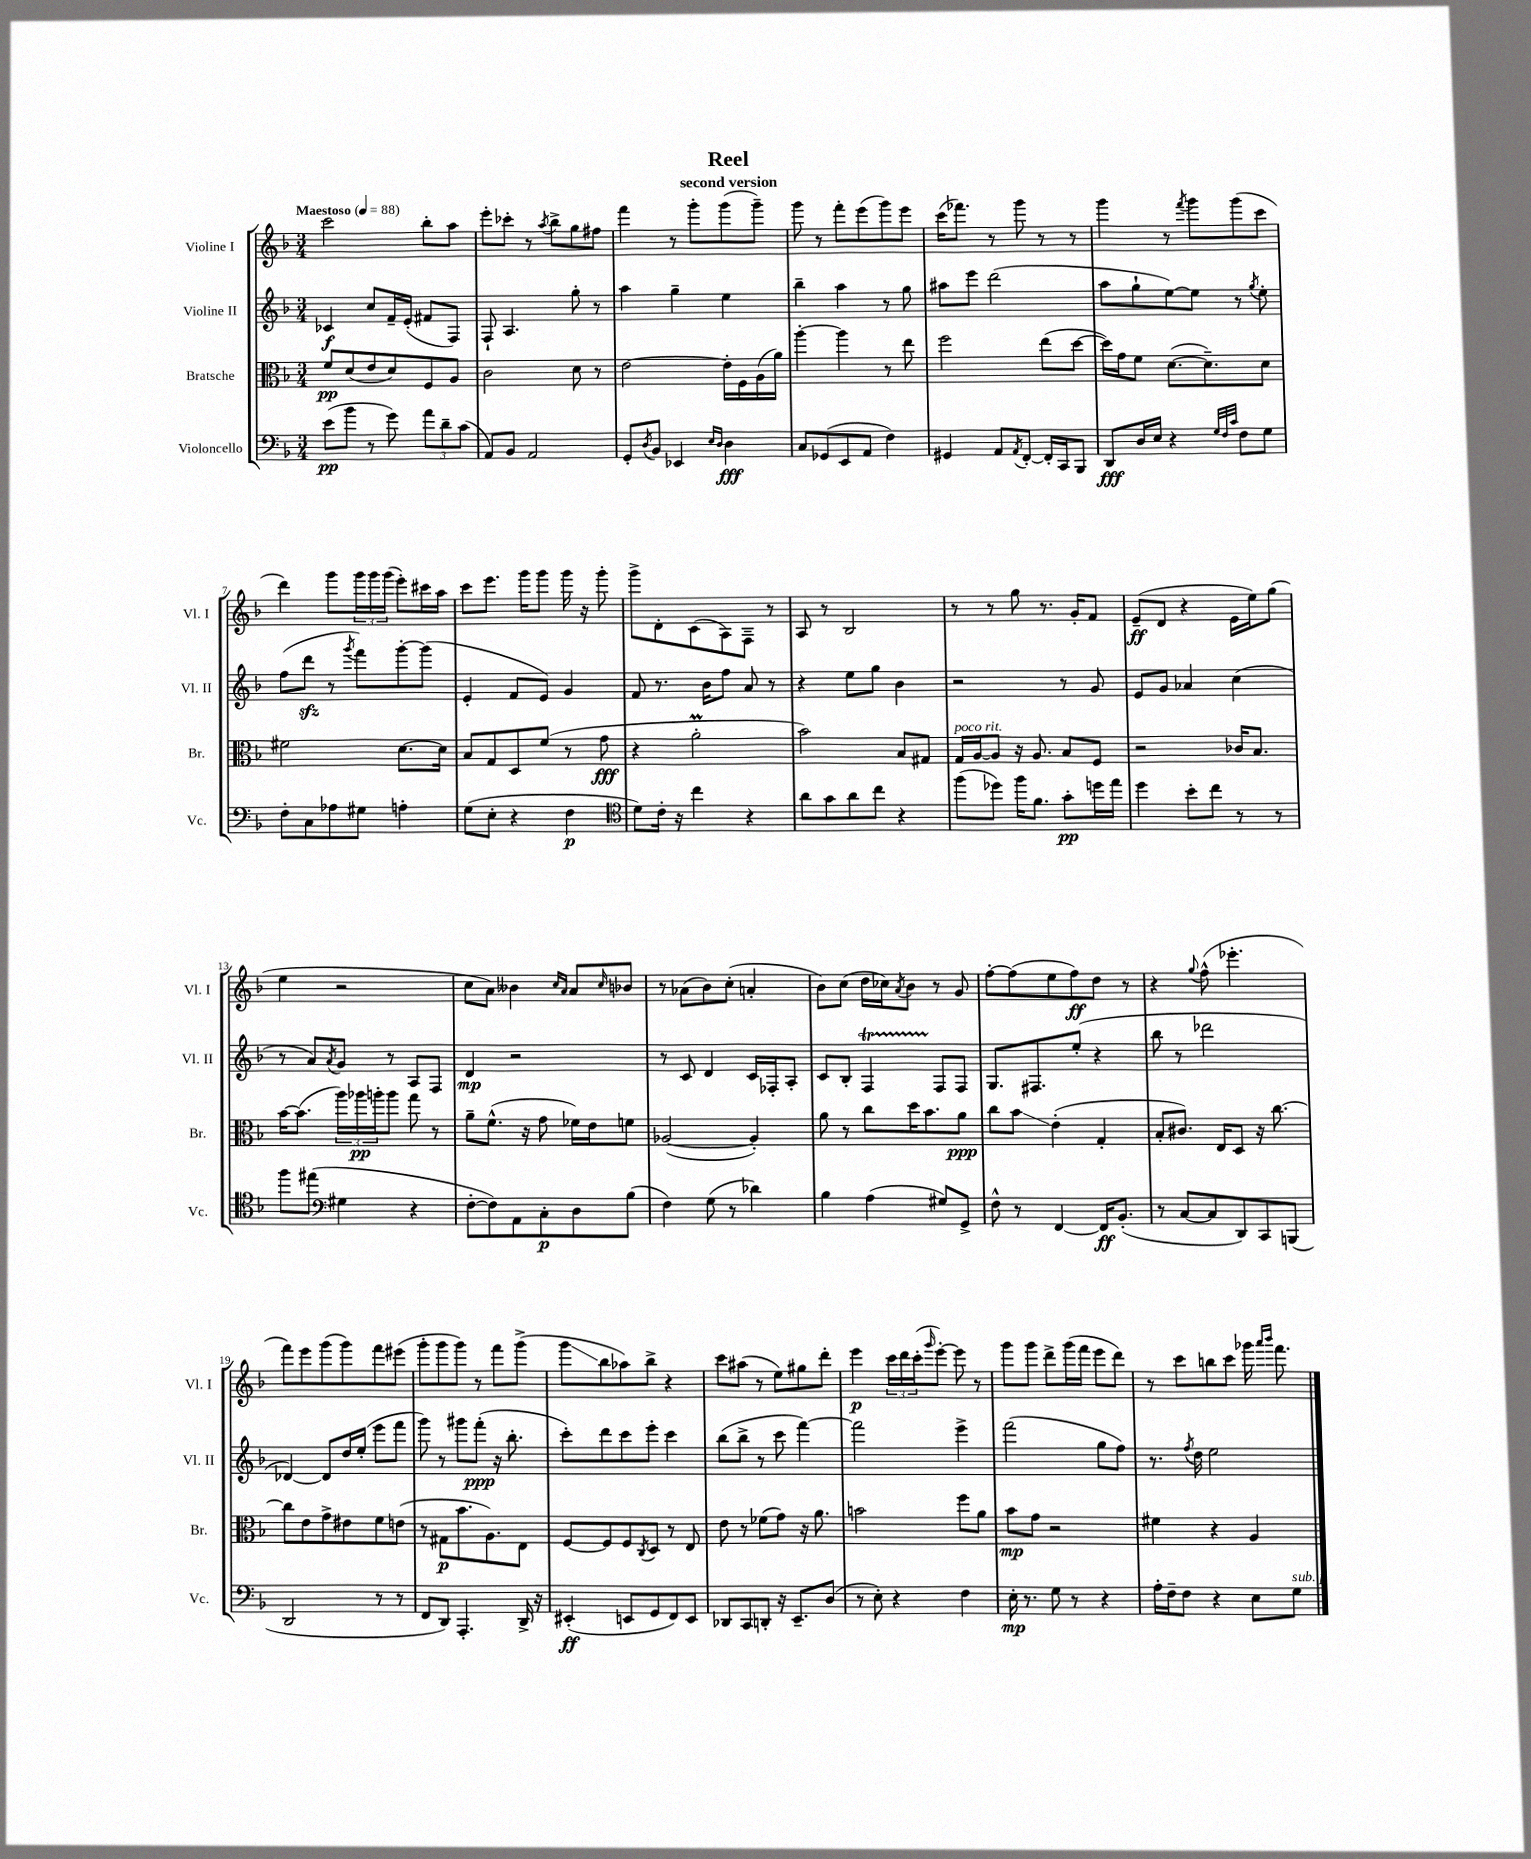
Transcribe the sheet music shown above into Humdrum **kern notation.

**kern	**kern	**kern	**kern
*staff4	*staff3	*staff2	*staff1
*clefF4	*clefC3	*clefG2	*clefG2
*k[b-]	*k[b-]	*k[b-]	*k[b-]
*M3/4	*M3/4	*M3/4	*M3/4
*MM88	*MM88	*MM88	*MM88
(8e	8f	4c-	2ccc
8b-	(8d	.	.
8r	8e	8cc	.
8g)	8d)	16f~	.
.	.	(16e'	.
12a	8F	8f#	8bb-'
12d~	.	.	.
.	8A	8F)	8aa
(12c	.	.	.
=	=	=	=
8AA)	2c	8F`	8eee'
8BB-	.	4.A	8ccc-'
2AA	.	.	8r
.	.	.	8qaa
.	.	.	8bb-^
.	8d	8gg'	8gg
.	8r	8r	8ff#
=	=	=	=
8GG'	[2e	4aa	4fff
8qD	.	.	.
8BB-	.	.	.
4EE-	.	4gg~	8r
.	.	.	8ggg'
16qqE	.	.	.
16qqD	.	.	.
4D	16e']	4ee	(8ggg
.	16F	.	.
.	(16A	.	8ggg~)
.	16a)	.	.
=	=	=	=
8C	[4aa'	4bb-~	8ggg
(8GG-	.	.	8r
8EE	4aa]	4aa	8fff'
8AA	.	.	(8eee
4F)	8r	8r	8ggg)
.	8ee	8gg	8eee
=	=	=	=
4GG#	2ff	8aa#	(16ccc
.	.	.	8.fff-)
.	.	8eee	.
8AA	.	(2ddd	8r
8qAA	.	.	.
[8FF'	.	.	8ggg
16FF']	(8ee	.	8r
16CC	.	.	.
8BBB-	[8dd	.	8r
=	=	=	=
8DD	16dd])	8aa	4ggg
.	16g	.	.
16D	8f	8gg`	.
16E	.	.	.
4r	([8.d	[8ee)	8r
.	.	.	8qfff
.	.	8ee]	8ggg
.	8.d~])	.	.
32qqG	.	.	.
32qqF	.	.	.
32qqc	.	.	.
8F	.	8r	(8ggg
.	.	8qgg	.
8G	8d	8ee'	8ccc
=	=	=	=
8F'	2f#	(8ff	4ddd)
8C	.	8ddd	.
8A-	.	8r	8ggg
.	.	8qggg	.
8G#	.	8fff)	24ggg
.	.	.	24ggg
.	.	.	(24ggg
4A'	[8.d	[8ggg'	8eee')
.	.	(8ggg]	16ccc#
.	16d]	.	16aa
=	=	=	=
(8G	8B-	4e'	8ccc
8E'	8G	.	8.eee
4r	8D	8f	.
.	.	.	16ggg
.	(8f	8e)	8ggg
4F	8r	4g	16ggg
.	.	.	16r
.	8g	.	8ggg'
=	=	=	=
*clefC4	*	*	*
8d)	4r	8f	8ggg^
16c'	.	8.r	8d'
16r	.	.	.
4cc	2a'	.	(8c
.	.	16b-	.
.	.	8ff	8A)
4r	.	8a	8F~
.	.	8r	8r
=	=	=	=
8a	2b-)	4r	8A
8g	.	.	8r
8a	.	8ee	2B-
8cc	.	8gg	.
4r	8B-	4b-	.
.	8G#	.	.
=	=	=	=
(8ff	16G	2r	8r
.	[16A	.	.
8dd-)	8A]	.	8r
16ff	16r	.	8gg
8.f	8.A	.	.
.	.	.	8.r
8g'	8B-	8r	.
.	.	.	16g'
16dd	8F	8g	8f
16ee	.	.	.
=	=	=	=
4dd	2r	8e	(8e~
.	.	8g	8d
8b-'	.	4a-	4r
8cc	.	.	.
8r	16c-	(4cc	16e
.	8.B-	.	16ee)
8r	.	.	(8gg
=	=	=	=
8ff	[16b-	8r	4ee
.	(8.b-]	.	.
(8ee#	.	8a)	.
*clefF4	*	*	*
.	.	8qa	.
4G#	24aa)	8g	2r
.	24aa-	.	.
.	24aa'	.	.
.	8aa	8r	.
4r	8gg	8A	.
.	8r	8F	.
=	=	=	=
[8F'	8a~	4d	8cc
8F])	(8.f^^	.	8a)
8AA	.	2r	4b--
.	16r	.	.
8C'	8g	.	.
.	.	.	16qqcc
.	.	.	16qqa
8D	16f-)	.	8a
.	16e	.	.
.	.	.	16qqcc
(8B-	8f	.	8b-
=	=	=	=
4F)	([2A-	8r	8r
.	.	8c	(8a-
(8G	.	4d	8b-)
8r	.	.	(8cc'
4d-)	4A-'])	16c	4a'
.	.	16F-'	.
.	.	8A'	.
=	=	=	=
4B-	8a	8c	8b-)
.	8r	8B-'	(8cc
(4A	8cc	4F	16dd
.	.	.	16cc-)
.	.	.	8qa
.	16dd	.	8b-
.	8.b-	.	.
8G#)	.	8F	8r
8GG^	8a	8F	8g
=	=	=	=
8F^^	8cc	8.G	[8ff'
8r	8b-	.	(8ff]
.	.	8.F#	.
[4FF	(4e'	.	8ee
.	.	(8ee'	8ff)
16FF]	4G'	4r	8dd
(8.BB-'	.	.	.
.	.	.	8r
=	=	=	=
8r	8B-'	8bb-	4r
[8C	8.c#)	8r	.
.	.	.	8qqgg
8C]	.	2ddd-	(8ff^^
.	16E	.	.
8DD)	8D	.	4.eee-'
8CC	16r	.	.
.	[8.cc	.	.
(8BBB	.	.	.
=	=	=	=
2DD	8cc]	[4d-)	8fff)
.	8e	.	8eee
.	8g^	8d-]	(8ggg
.	8e#	16dd	8ggg)
.	.	(16ee'	.
8r	8f	8eee	8fff
8r	(8e	8fff	(8eee#
=	=	=	=
8FF	8r	8ggg)	8ggg'
8DD)	8G#	8r	8ggg
4.AAA'	8.b-	8ggg#	8ggg)
.	.	(8fff'	8r
.	8.A)	.	.
.	.	16r	8fff
.	.	8.bb-'	.
16DD^	8E	.	(8ggg^
16r	.	.	.
=	=	=	=
(4EE#'	[8F	8ccc')	8ggg
.	8F]	8ddd	8bb-
8EE	8F	8ccc	8aa-)
.	8qC	.	.
8GG	8D	8eee'	8bb-^
8FF)	8r	4ccc	4r
8EE	8E	.	.
=	=	=	=
8DD-	8e	(8bb-	8ccc
8CC	8r	8bb-^	(8aa#
8DD'	(8f-	8r	8r
16r	8g)	8ccc	8ee)
8.EE~	.	.	.
.	16r	[4fff)	8gg#
.	8.a	.	.
(8D	.	.	8ddd'
=	=	=	=
8r	2b	2fff]	4eee
8E')	.	.	.
4r	.	.	24ccc
.	.	.	24ddd
.	.	.	(24ccc'
.	.	.	16qqggg
.	.	.	[8eee')
4F	8ff	4eee^	8eee]
.	8a	.	8r
=	=	=	=
16E'	8b-	(2fff	8ggg
8.r	.	.	.
.	8g	.	8ggg
8G	2r	.	8ddd^
8r	.	.	(16ggg
.	.	.	16fff
4r	.	8gg	8eee
.	.	8ff)	8ddd)
=	=	=	=
16A'	4f#	8.r	8r
16F~	.	.	.
8F	.	.	8ccc
.	.	8qff	.
.	.	16dd	.
4r	4r	2ee	8bb
.	.	.	8ccc
8E	4A	.	16ggg-
.	.	.	16qqaaa
.	.	.	16qqbbb-
.	.	.	8.fff
8G	.	.	.
==	==	==	==
*-	*-	*-	*-
